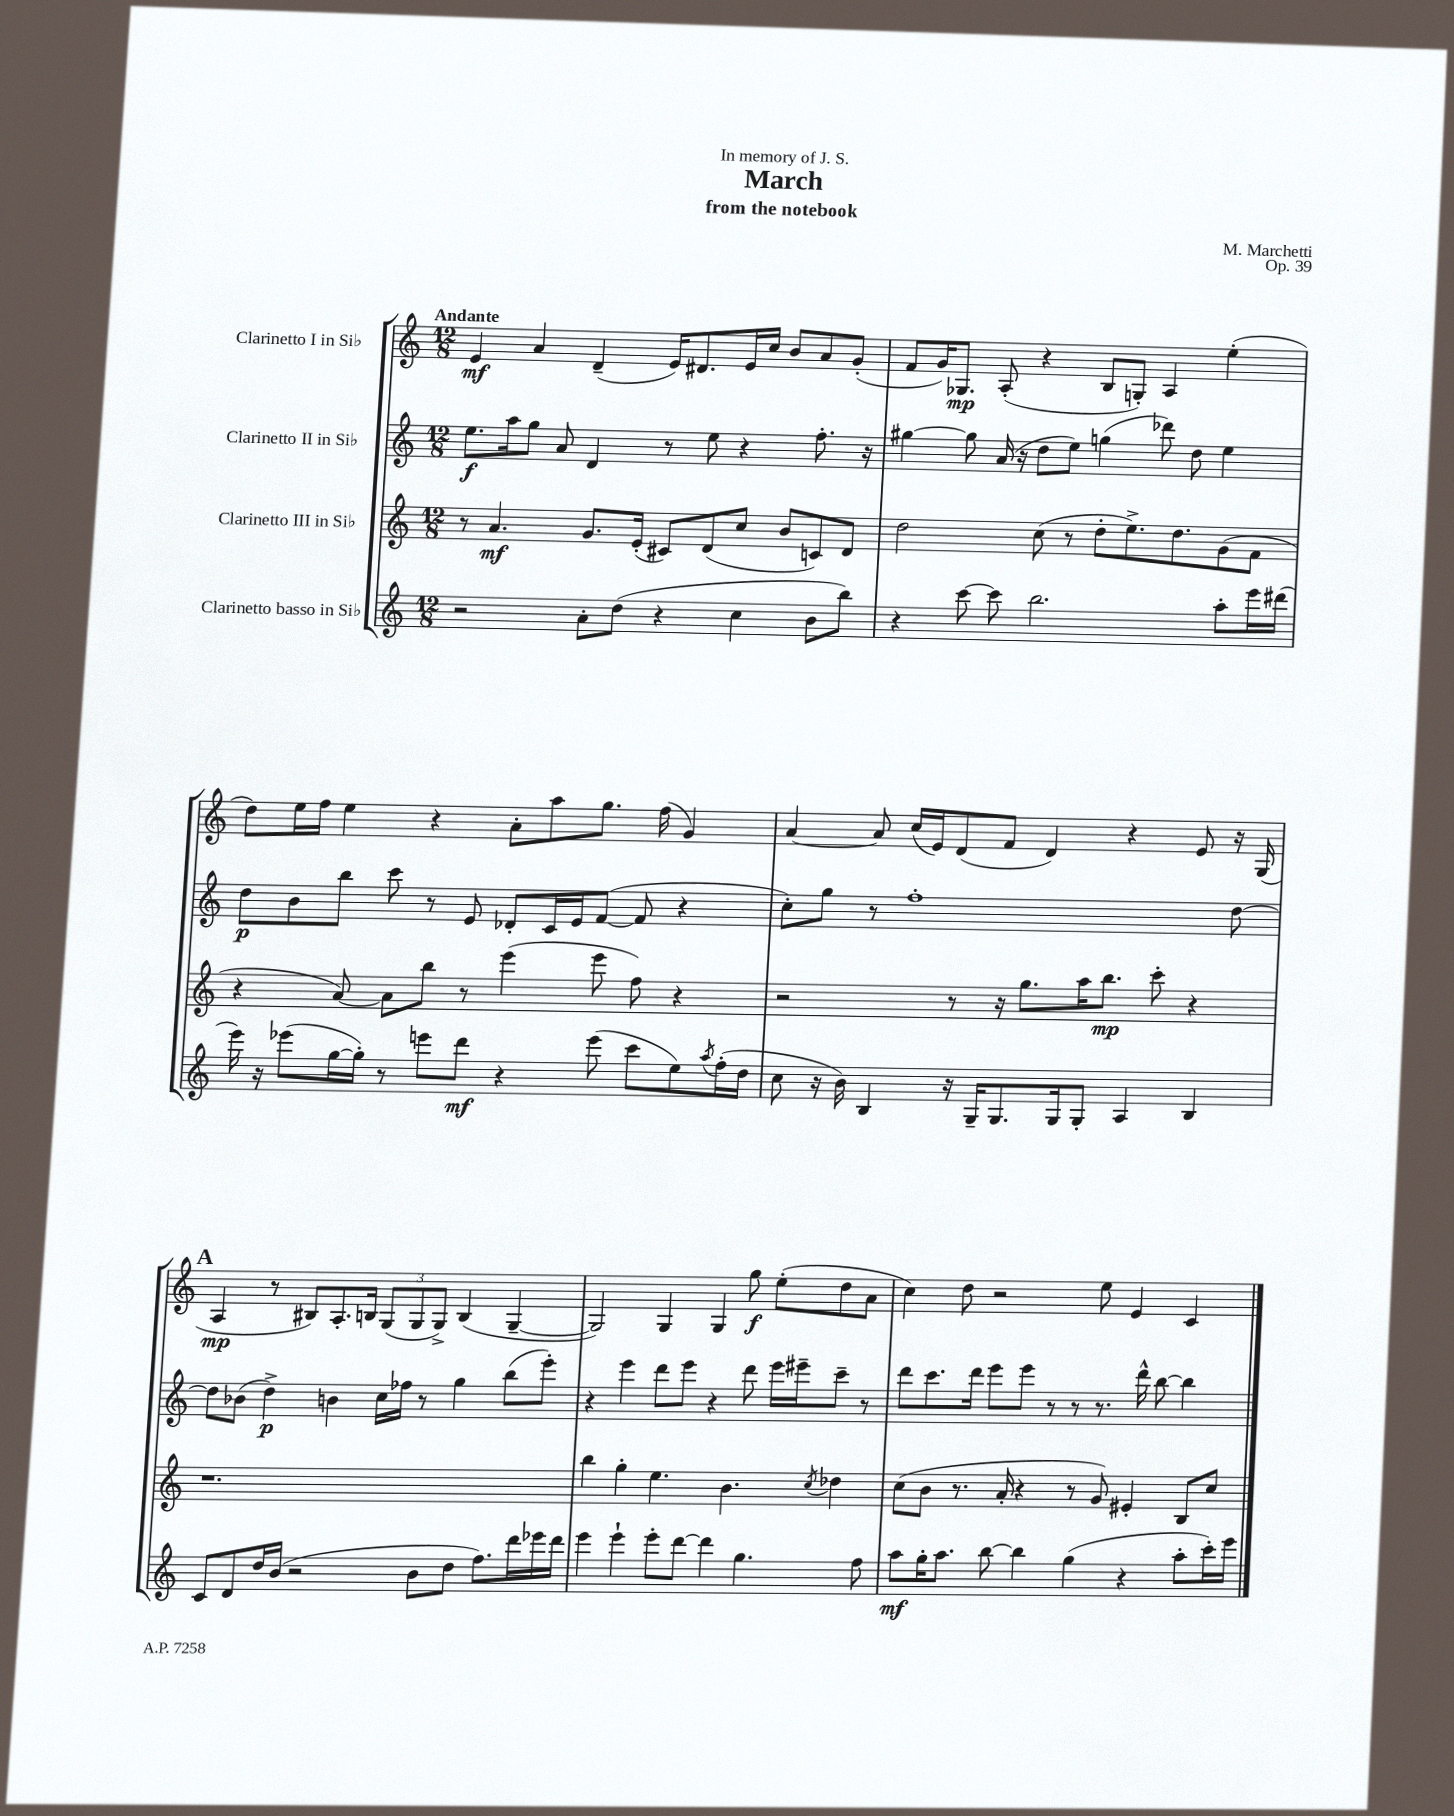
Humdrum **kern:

**kern	**dynam	**kern	**dynam	**kern	**dynam	**kern	**dynam
*part4	*part4	*part3	*part3	*part2	*part2	*part1	*part1
*staff4	*staff4	*staff3	*staff3	*staff2	*staff2	*staff1	*staff1
*I"Clarinetto basso in Si♭	*	*I"Clarinetto III in Si♭	*	*I"Clarinetto II in Si♭	*	*I"Clarinetto I in Si♭	*
*clefG2	*	*clefG2	*	*clefG2	*	*clefG2	*
*k[]	*	*k[]	*	*k[]	*	*k[]	*
*M12/8	*	*M12/8	*	*M12/8	*	*M12/8	*
=1	=1	=1	=1	=1	=1	=1	=1
!	!	!	!	!	!	!LO:TX:a:B:t=Andante	!
2r	.	8r	.	8.ee\L	f	4e/	mf
.	.	4.a/	mf	.	.	.	.
.	.	.	.	16aa\k	.	.	.
.	.	.	.	8gg\J	.	4a/	.
.	.	.	.	8a/	.	.	.
8a'\L	.	8.g/L	.	4d/	.	(4d~/	.
(8dd\J	.	.	.	.	.	.	.
.	.	(16e'/Jk	.	.	.	.	.
4r	.	8c#X/L)	.	8r	.	16e/KL)	.
.	.	.	.	.	.	8.d#X/	.
.	.	(8d/	.	8ee\	.	.	.
4cc\	.	8cc/J	.	4r	.	16e/L	.
.	.	.	.	.	.	16cc/JJ	.
.	.	8b/L	.	.	.	8b/L	.
8b\L	.	8cn/)	.	8.ff'\	.	8a/	.
8bb\J)	.	8d/J	.	.	.	(8g'/J	.
.	.	.	.	16r	.	.	.
=2	=2	=2	=2	=2	=2	=2	=2
4r	.	2dd\	.	[4gg#X\	.	8f/L	.
.	.	.	.	.	.	16g/K)	.
.	.	.	.	.	.	8.G-X/J	mp
[8ccc\	.	.	.	8gg#\]	.	.	.
8ccc\]	.	.	.	(16a/	.	(8A'/	.
.	.	.	.	16r	.	.	.
2.bb\	.	(8cc\	.	8dd\L	.	4r	.
.	.	8r	.	8ee\J)	.	.	.
.	.	8dd'\L	.	(4ggn\	.	8B/L	.
.	.	8.ee^\)	.	.	.	8Gn'/J)	.
.	.	.	.	8ddd-X\)	.	4A/	.
.	.	8.dd\	.	.	.	.	.
.	.	.	.	8dd\	.	.	.
8aa'\L	.	(8g\	.	4ee\	.	(4ee'\	.
16eee\L	.	8f\J	.	.	.	.	.
(16ddd#X\JJ	.	.	.	.	.	.	.
!!LO:LB:g=z
=3	=3	=3	=3	=3	=3	=3	=3
16eee\)	.	4r	.	8dd\L	p	8dd\L)	.
16r	.	.	.	.	.	.	.
(8eee-X\L	.	.	.	8b\	.	16ee\L	.
.	.	.	.	.	.	16ff\JJ	.
[16gg\L	.	[8a/)	.	8bb\J	.	4ee\	.
16gg'\JJ])	.	.	.	.	.	.	.
8r	.	8a\L]	.	8ccc\	.	.	.
8eeen\L	.	8bb\J	.	8r	.	4r	.
8ddd\J	mf	8r	.	8e/	.	.	.
4r	.	(4eee\	.	8d-X'/L	.	8a'\L	.
.	.	.	.	16c/L	.	8aa\	.
.	.	.	.	16e/J	.	.	.
(8eee\	.	8eee\	.	([8f/J	.	8.gg\J	.
8ccc\L	.	8ff\)	.	8f/]	.	.	.
.	.	.	.	.	.	(16ff\	.
8ee\)	.	4r	.	4r	.	4g/)	.
8qaa/	.	.	.	.	.	.	.
(16ff'\L	.	.	.	.	.	.	.
16dd\JJ	.	.	.	.	.	.	.
=4	=4	=4	=4	=4	=4	=4	=4
8cc\	.	2r	.	8cc'\L)	.	[4a/	.
16r	.	.	.	8gg\J	.	.	.
16b\)	.	.	.	.	.	.	.
4B/	.	.	.	8r	.	8a/]	.
.	.	.	.	1ff'	.	(16cc/LL	.
.	.	.	.	.	.	16e/J)	.
16r	.	8r	.	.	.	(8d/	.
16G~/KL	.	.	.	.	.	.	.
8.G/	.	16r	.	.	.	8f/J	.
.	.	8.gg\L	.	.	.	.	.
.	.	.	.	.	.	4d/)	.
16G/k	.	.	.	.	.	.	.
8G'/J	.	16aa\K	.	.	.	.	.
.	.	8.bb\J	mp	.	.	.	.
4A/	.	.	.	.	.	4r	.
.	.	8ccc'\	.	.	.	.	.
4B/	.	4r	.	.	.	8e/	.
.	.	.	.	[8dd\	.	16r	.
.	.	.	.	.	.	(16G/	.
!!LO:LB:g=z
!!LO:REH:place=s1:t=A
=5	=5	=5	=5	=5	=5	=5	=5
8c/L	.	1.r	.	8dd\L]	.	4A/	mp
8d/	.	.	.	(8b-X\J	.	.	.
16dd/L	.	.	.	4dd^\)	p	8r	.
(16b/JJ	.	.	.	.	.	.	.
2r	.	.	.	.	.	8B#X/L)	.
.	.	.	.	4bn\	.	8.A'/	.
.	.	.	.	.	.	16Bn/Jk	.
.	.	.	.	16cc\LL	.	(12G/L	.
.	.	.	.	16ff-X\JJ	.	.	.
.	.	.	.	.	.	12G/	.
8b\L	.	.	.	8r	.	.	.
.	.	.	.	.	.	12G^/J)	.
8dd\J	.	.	.	4gg\	.	(4B/	.
8.ff\L)	.	.	.	.	.	.	.
.	.	.	.	(8bb\L	.	[4G~/	.
16ddd\L	.	.	.	.	.	.	.
16eee-X\	.	.	.	8eee'\J)	.	.	.
16ddd\JJ	.	.	.	.	.	.	.
=6	=6	=6	=6	=6	=6	=6	=6
4eee\	.	4bb\	.	4r	.	2G/])	.
4eee`\	.	4gg'\	.	4eee\	.	.	.
8eee'\L	.	4.ee\	.	8ddd\L	.	4G/	.
[8ddd\J	.	.	.	8eee\J	.	.	.
4ddd\]	.	.	.	4r	.	4G/	.
.	.	4.b\	.	.	.	.	.
4.gg\	.	.	.	8ddd\	.	8gg\	f
.	.	.	.	16eee\LL	.	(8ee'\L	.
.	.	.	.	16eee#X~\J	.	.	.
.	.	8qcc/	.	.	.	.	.
.	.	4dd-X\	.	8ccc~\J	.	8dd\	.
8ff\	.	.	.	8r	.	8a\J	.
=7	=7	=7	=7	=7	=7	=7	=7
8aa\L	mf	(8cc\L	.	8ddd\L	.	4cc\)	.
16gg'\K	.	8b\J	.	8.ccc\	.	.	.
8.aa\J	.	.	.	.	.	.	.
.	.	8.r	.	.	.	8dd\	.
.	.	.	.	16ddd\Jk	.	.	.
[8bb\	.	.	.	8eee\L	.	2r	.
.	.	16a'/	.	.	.	.	.
4bb\]	.	4r	.	8eee\J	.	.	.
.	.	.	.	8r	.	.	.
(4gg\	.	8r	.	8r	.	.	.
.	.	8g/)	.	8.r	.	8ee\	.
4r	.	4e#X'/	.	.	.	4e/	.
.	.	.	.	16ddd^^\	.	.	.
.	.	.	.	[8bb\	.	.	.
8aa'\L	.	8B/L	.	4bb\]	.	4c/	.
16ccc'\L)	.	8cc/J	.	.	.	.	.
16eee\JJ	.	.	.	.	.	.	.
==	==	==	==	==	==	==	==
*-	*-	*-	*-	*-	*-	*-	*-
